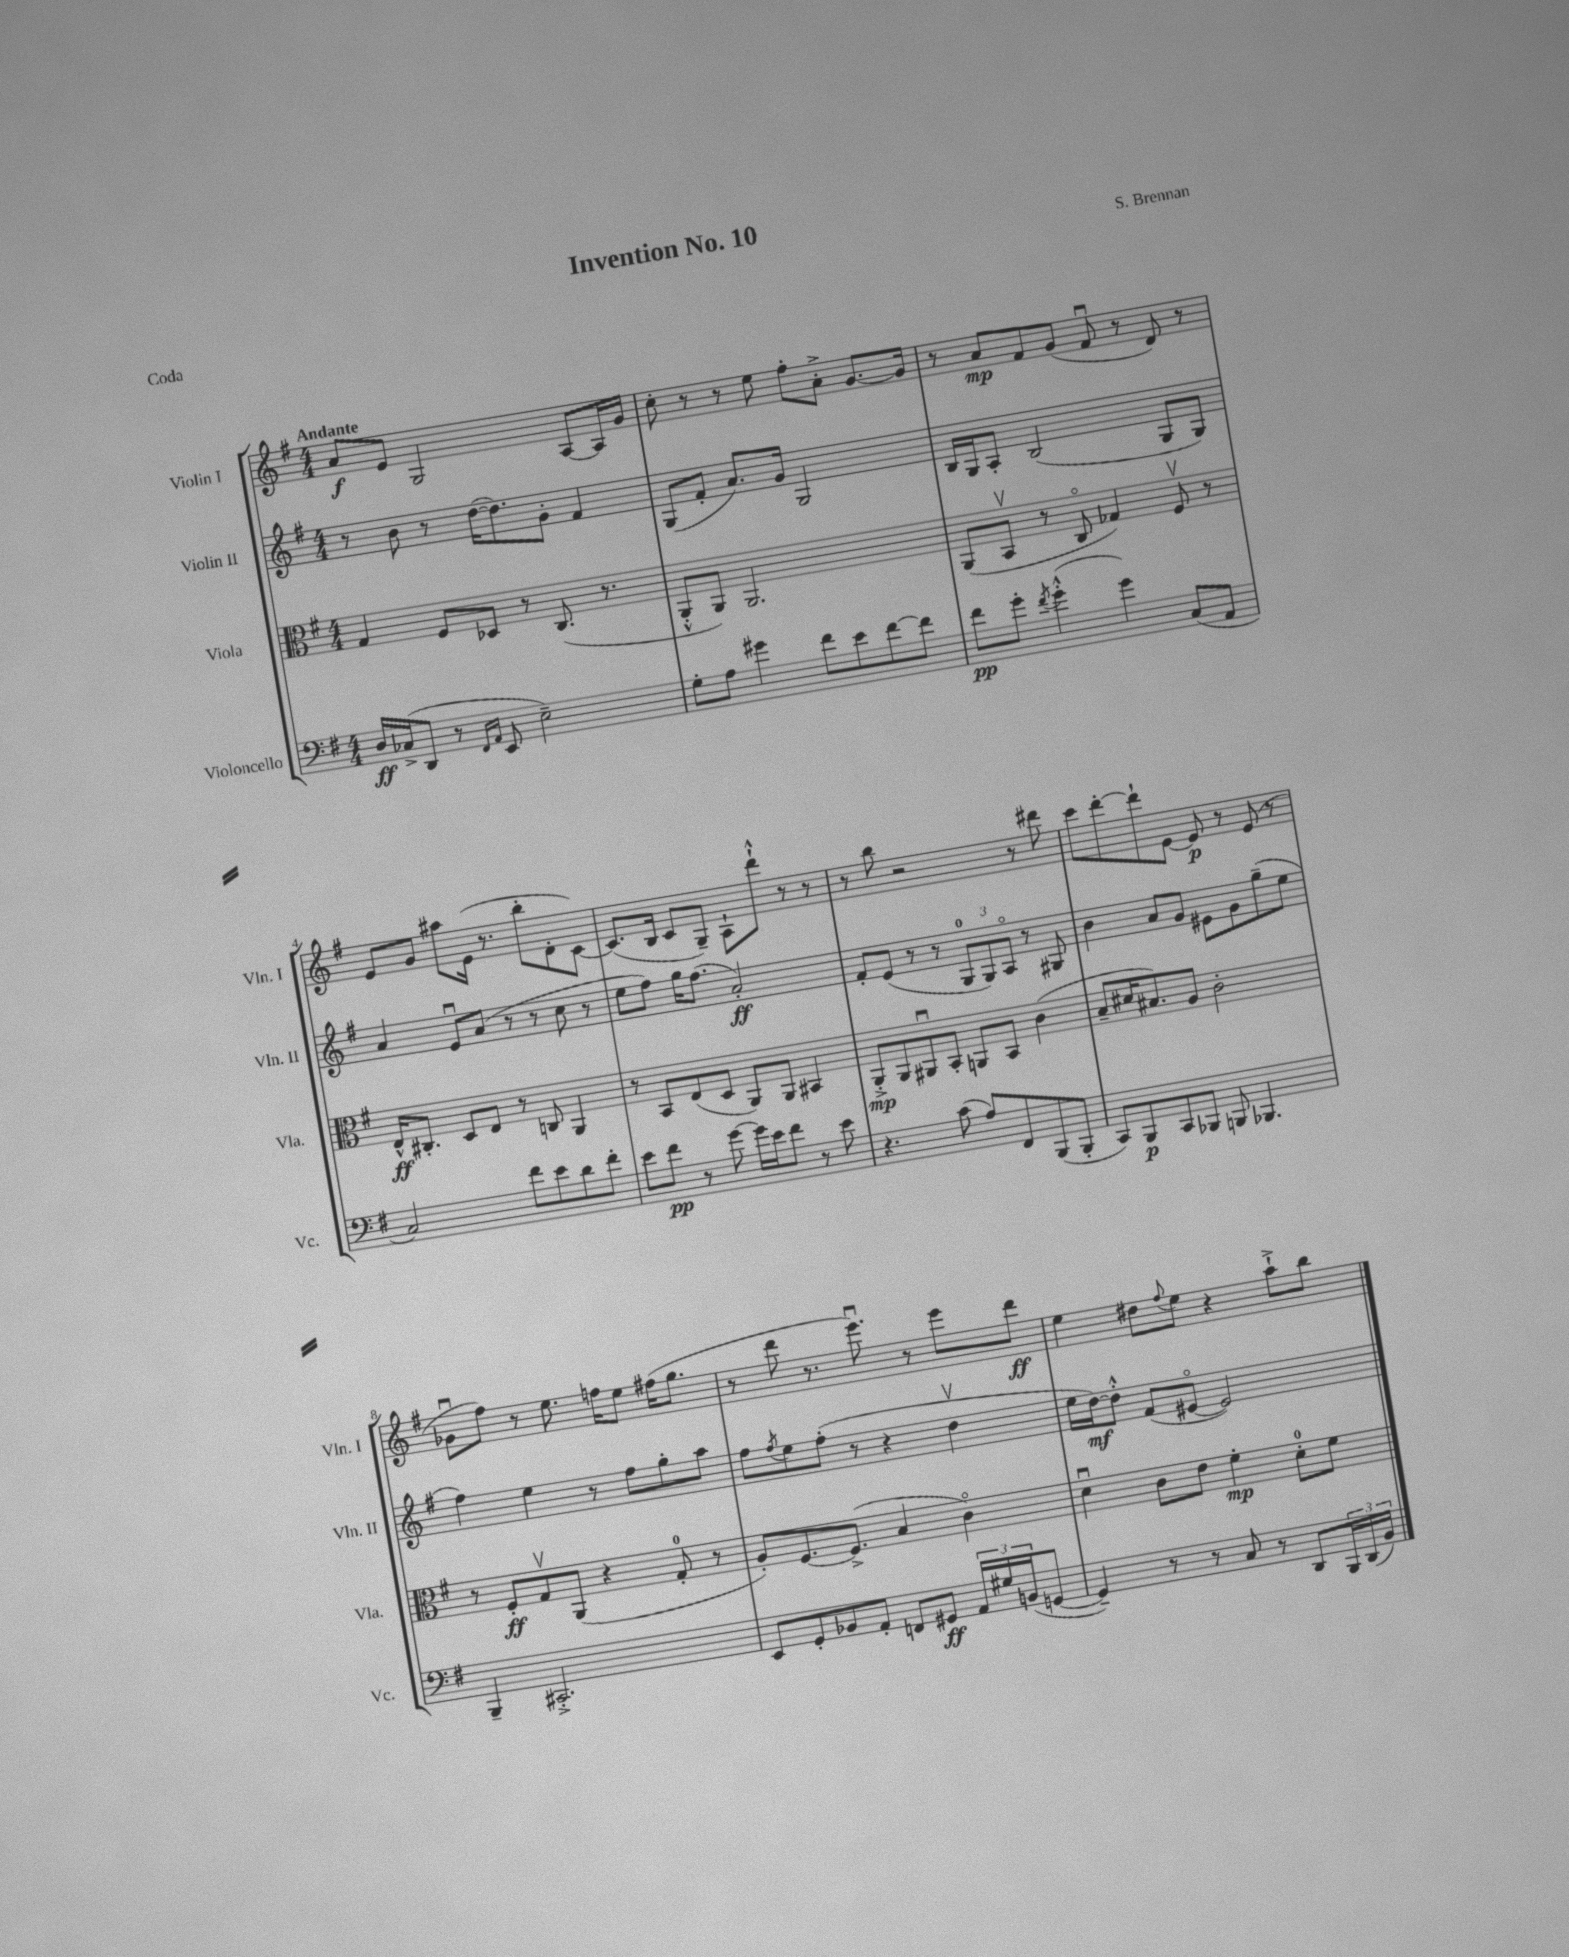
\header { title = "Invention No. 10" composer = "S. Brennan" piece = "Coda" }
<<
\new StaffGroup <<
\new Staff = "s0" \with { instrumentName = "Violin I" shortInstrumentName = "Vln. I" } {
    \clef treble \key g \major \numericTimeSignature \time 4/4 \tempo "Andante"
    a'8\f e'8 g2 a8~ a16 g'16 |
    c''8-. r8 r8 e''8 fis''8-. a'8-.-> g'8.~ g'16 |
    r8 a'8\mp fis'8 g'8( fis'8\downbow r8 d'8) r8 |
    e'8 g'8 ais''8 e'16( r8. b''8-. d'8-. c'8~) |
    c'8.( b16 c'8 g8--) a8-! d'''8-!-^ r8 r8 |
    r8 b''8 r2 r8 dis'''8 |
    c'''8 d'''8~-. d'''8-! e'8~ e'8\p r8 e'8( r8 |
    ges'8\downbow fis''8) r8 e''8. f''16 e''8 fis''16( g''8. |
    r8 d'''8 r8. e'''8.\downbow) r8 e'''8 d'''8\ff |
    e''4 dis''8 \appoggiatura { fis''8 } e''8 r4 a''8-!-> b''8 \bar "|." |
}
\new Staff = "s1" \with { instrumentName = "Violin II" shortInstrumentName = "Vln. II" } {
    \clef treble \key g \major \numericTimeSignature \time 4/4
    r8 b'8 r8 d''16~( d''8.) g'8-. fis'4 |
    g8( fis'8-. a'8.) g'16 g2 |
    b16 g16 a8-. b2( g8 g8) |
    a'4 e'8\downbow a'8( r8 r8 c''8 r8 |
    e''8 fis''8) g''16 fis''8.( a'2-.\ff) |
    fis'8-. e'8( r8 r8 \tuplet 3/2 { g8-0 g8) a8\flageolet } r8 gis8 |
    b'4 a'8 g'8 eis'8 g'8 g''8--( e''8 |
    fis''4) e''4 r8 fis''8 g''8-. a''8 |
    fis''8 \acciaccatura { fis''8 } e''8 fis''8-.( r8 r4 d''4\upbow |
    e''16 d''16~\mf) d''8-.-^ fis'8( eis'8~\flageolet eis'2) \bar "|." |
}
\new Staff = "s2" \with { instrumentName = "Viola" shortInstrumentName = "Vla." } {
    \clef alto \key g \major \numericTimeSignature \time 4/4
    g4 fis8 des8 r8 c8.( r8. |
    a,8-.-^ a,8) a,2. |
    a,8( b,8\upbow r8 c8\flageolet ges4) fis8\upbow r8 |
    e16-^\ff cis8.-. d8 e8 r8 c8 a,4 |
    r8 b,8 e8( d8 a,8) a,8 bis,4 |
    a,8-.->\mp a,8 ais,8\downbow b,8-. a,8 b,8 c'4( |
    b8-- dis'16 bis8.) a8 c'2-. |
    r8 fis8-.\ff g8\upbow a,8( r4 g8-0-. r8 |
    a8-.) fis8.~ fis8.->( b4 c'4\flageolet) |
    d'4\downbow c'8 e'8 fis'4-.\mp d'8-0-. fis'8 \bar "|." |
}
\new Staff = "s3" \with { instrumentName = "Violoncello" shortInstrumentName = "Vc." } {
    \clef bass \key g \major \numericTimeSignature \time 4/4
    d16\ff ces16->( d,8 r8 \grace { fis,16 a,16 } e,8 e2--) |
    g8-. a8 gis'4 fis'8 e'8 fis'8~ fis'8 |
    fis'8\pp g'8-. \acciaccatura { fis'8 } g'4-.-^( g'4) c8( a,8 |
    c2) fis'8 e'8 d'8 fis'8-. |
    e'8 fis'8\pp r8 g'8~ g'16 e'16 fis'8 r8 e'8 |
    r4. c'8( a8) fis,8 b,,8( b,,8-. |
    c,8) b,,8\p c,8 bes,,8 b,,8 bes,,4. |
    b,,4-- cis,2.-.-> |
    e,8 g,8-. bes,8 a,8-. f,8 gis,8\ff \tuplet 3/2 { a,16 gis16 b,16( } g,8~ |
    g,4--) r8 r8 c8 r8 d,8 \tuplet 3/2 { b,,16 d,16( b,16) } \bar "|." |
}
>>
>>
